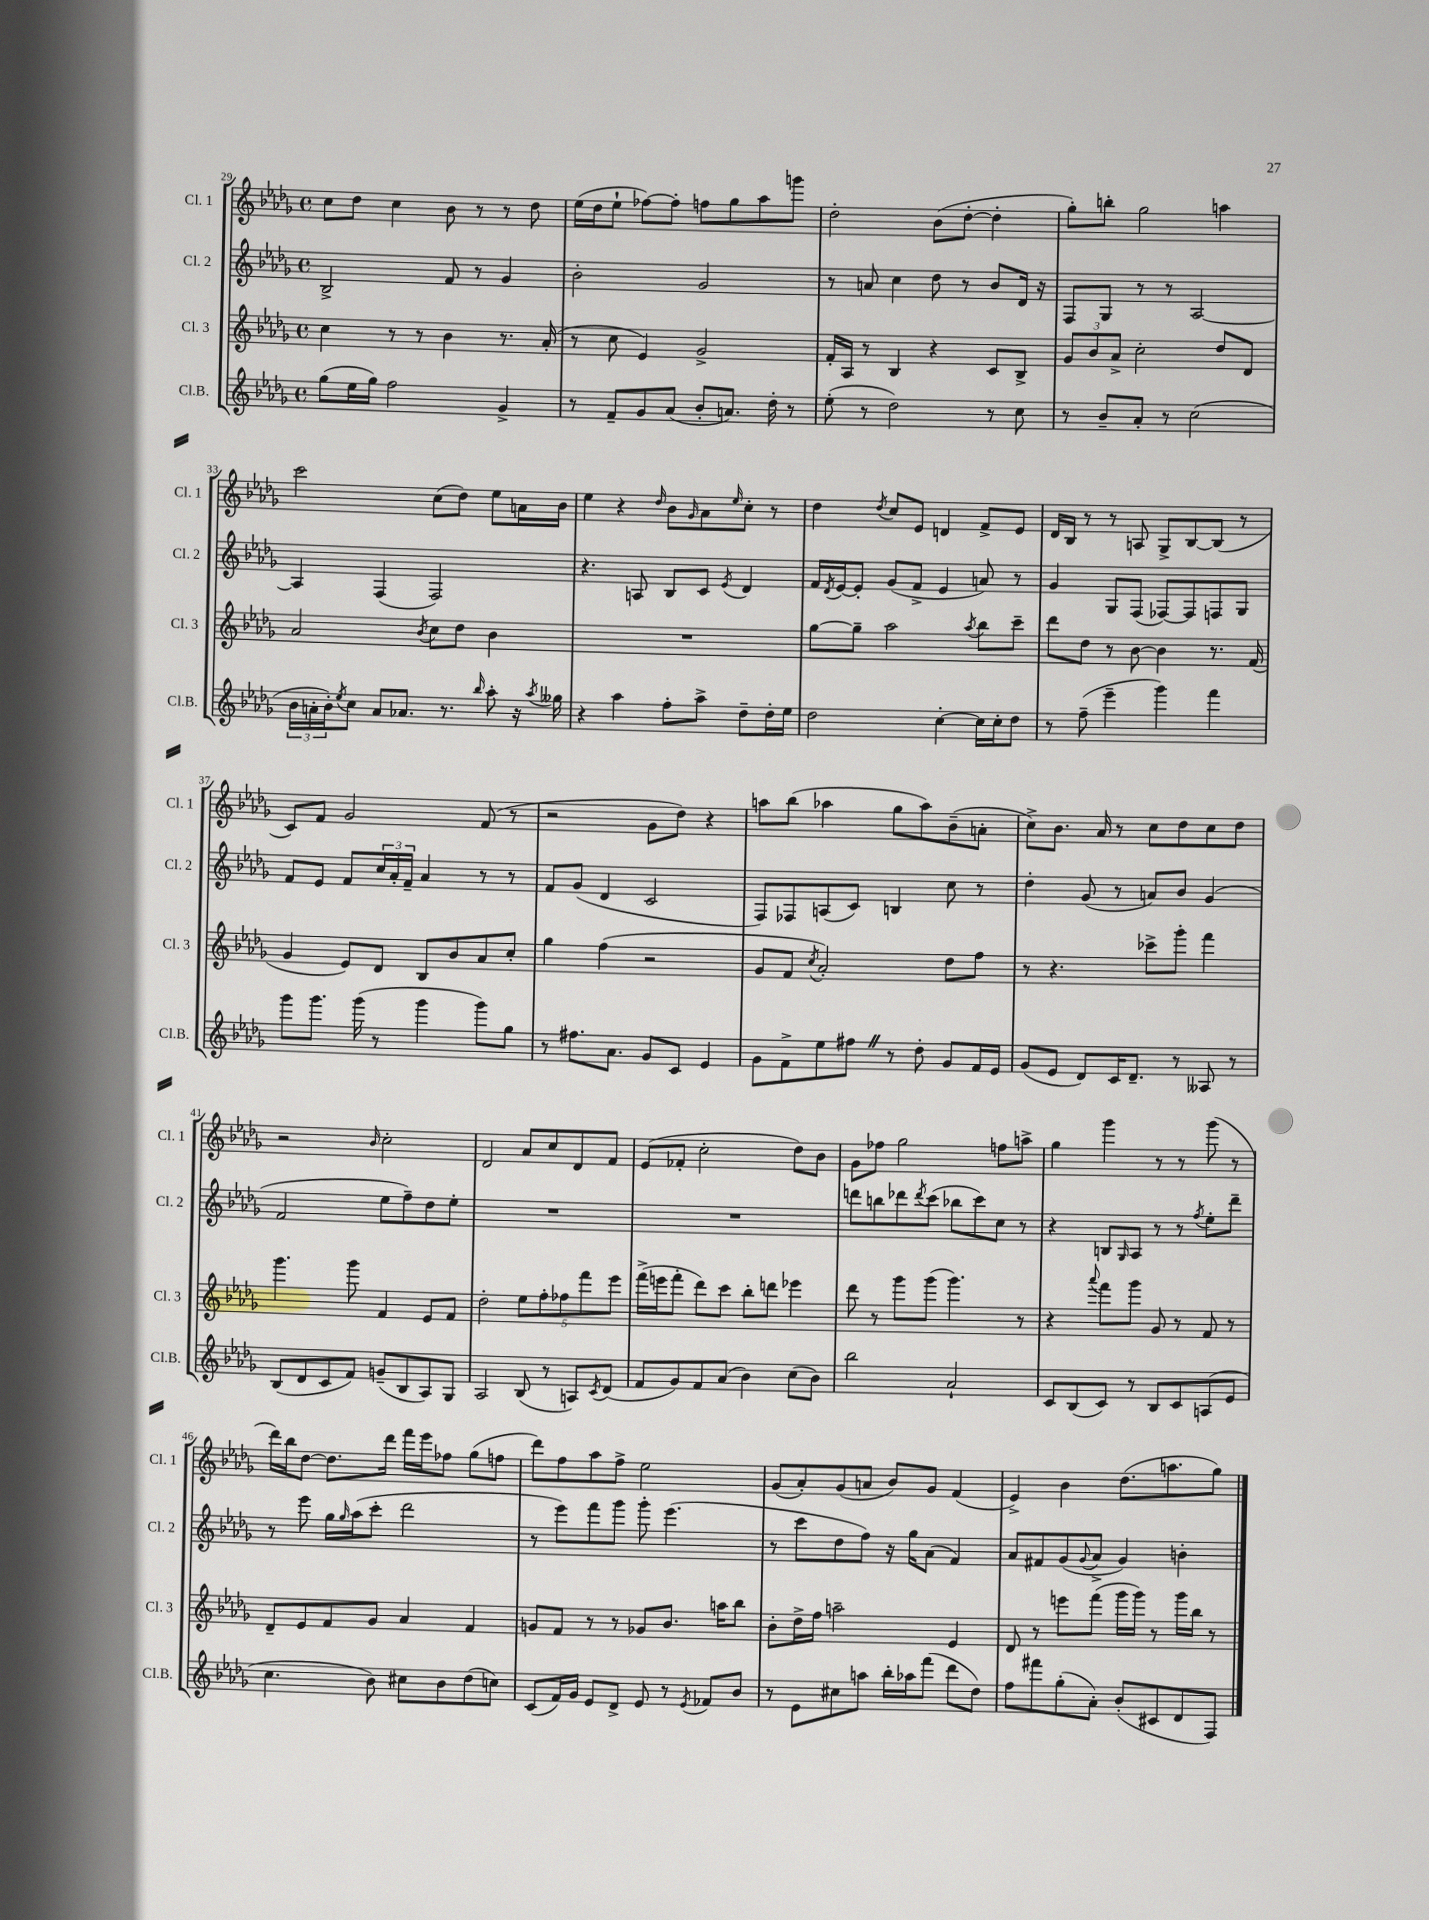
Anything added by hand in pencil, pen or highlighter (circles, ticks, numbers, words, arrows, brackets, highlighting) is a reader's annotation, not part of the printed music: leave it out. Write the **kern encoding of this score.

**kern	**kern	**kern	**kern
*staff4	*staff3	*staff2	*staff1
*clefG2	*clefG2	*clefG2	*clefG2
*k[b-e-a-d-g-]	*k[b-e-a-d-g-]	*k[b-e-a-d-g-]	*k[b-e-a-d-g-]
*M4/4	*M4/4	*M4/4	*M4/4
*met(c)	*met(c)	*met(c)	*met(c)
(8gg-	4cc	2B-^	8cc
16ee-	.	.	8dd-
16gg-)	.	.	.
2ff	8r	.	4cc
.	8r	.	.
.	4b-	8f	8b-
.	.	8r	8r
4g-^	8.r	4g-	8r
.	.	.	8dd-
.	(16a-'	.	.
=	=	=	=
8r	8r	2b-'	(16ee-
.	.	.	16dd-
8f~	8cc	.	8ee-`
8g-	4e-)	.	[8ff-)
(8a-	.	.	8ff-']
8b-'	2g-^	2g-	8ff
8.a)	.	.	8gg-
.	.	.	8aa-
16dd-'	.	.	.
8r	.	.	8ggg
=	=	=	=
(8ee-'	16f'	8r	2dd-'
.	16A-	.	.
8r	8r	8a	.
2dd-)	4B-	4cc	.
.	4r	8dd-	(8b-
.	.	8r	[8dd-'
8r	8c	8b-	4dd-']
8cc	8B-^	16d-	.
.	.	16r	.
=	=	=	=
8r	12g-	8F	8gg-')
.	12b-	.	.
8b-~	.	8G-	8bb'
.	12a-^	.	.
8a-'	2cc'	8r	2gg-
8r	.	8r	.
(2cc	.	[2A-	.
.	8dd-	.	4aa
.	8d-	.	.
=	=	=	=
24b-	2a-	4A-]	2ccc
24a'	.	.	.
24b-')	.	.	.
8qee-	.	.	.
8cc	.	.	.
8a	.	(4F	.
8.a-	.	.	.
.	8qb-	.	.
.	8cc	2F)	(8cc
8.r	.	.	.
.	8dd-	.	8dd-)
16qqbb-	.	.	.
8aa-'	4b-	.	8ee-
16r	.	.	16a
8qaa-	.	.	.
16gg--	.	.	16b-
=	=	=	=
4r	1r	4.r	4ee-
4aa-	.	.	4r
.	.	8A	.
.	.	.	16qqdd-
8ff'	.	8B-	8b-
.	.	.	16qqg-
8aa-^	.	8c	8a-
.	.	8qe-	16qqee-
8dd-~	.	4d-	8cc'
16dd-'	.	.	8r
16ee-	.	.	.
=	=	=	=
2dd-	[8gg-	16f	4dd-
.	.	8qd-	.
.	.	[16e-	.
.	8gg-~]	8e-']	.
.	.	.	8qdd-
.	2aa-	(8g-	8cc
.	.	8f^	8e-
[4cc'	.	4e-	4d
.	8qaa-	.	.
16cc]	8bb-	8a)	8f^
16cc'	.	.	.
8dd-	8ccc~	8r	8e-
=	=	=	=
8r	8ddd-	4g-	16d-
.	.	.	16B-
(8ff~	8dd-	.	8r
4eee-~	8r	8G-	8r
.	[8b-	(8F	8A
4ggg-)	4b-]	[8F-)	8G-^
.	.	8F-]	[8B-
4fff	8.r	8F	(8B-]
.	.	8G-	8r
.	(16f	.	.
=	=	=	=
8ggg-	4g-	8f	8c)
8.ggg-	.	8e-	8f
.	8e-)	8f	2g-
(16ggg-	.	.	.
8r	8d-	24cc	.
.	.	24a-'	.
.	.	24f~	.
4ggg-	8B-	4a-	.
.	8b-	.	.
8ggg-)	8a-	8r	(8f
8gg-	8cc'	8r	8r
=	=	=	=
8r	4gg-	8f	2r
8.ff#	.	(8g-	.
.	(4ff	4d-	.
8.a-	.	.	.
8g-	2r	2c	8g-
8c	.	.	8dd-)
4e-	.	.	4r
=	=	=	=
8g-	8g-	8F)	8aa
8f^	8f	8F-	(8bb-
.	8qcc	.	.
8ee-	2a-')	(8A	4aa-
8ff#	.	8c)	.
8r	.	4B	8gg-
8dd-'	.	.	8aa-)
8g-	8dd-	8cc	(8b-~
16f	8ff	8r	8a'
16e-	.	.	.
=	=	=	=
(8g-	8r	4dd-'	8cc^)
8e-	4.r	.	8.b-
8d-)	.	(8g-	.
.	.	.	16a-
16c	.	8r	8r
8.d-~	.	.	.
.	8ccc-^	8a)	8cc
8r	8ggg-'	8b-	8dd-
8A--	4fff	(4g-	8cc
8r	.	.	8dd-
=	=	=	=
(8B-	4.ggg-	2f	2r
8d-	.	.	.
8c	.	.	.
8f)	8ggg-	.	.
.	.	.	16qqb-
(8g~	4f	8ee-	2cc'
8B-	.	8ff~)	.
8A-)	8e-	8dd-	.
8G-	8f	8ee-'	.
=	=	=	=
2A-	2dd-'	1r	2d-
(8B-	10ee-	.	8a-
.	10ff'	.	.
8r	.	.	8cc
.	10ff-	.	.
8A)	.	.	8d-
.	10fff	.	.
8qc	.	.	.
(8d-	.	.	8f
.	10eee-	.	.
=	=	=	=
8f	(16fff^	1r	(8e-
.	16eee	.	.
8g-)	8fff'	.	8f-'
8f	8ddd-)	.	2cc'
(8a-	8ccc	.	.
4b-)	8bb-'	.	.
.	8ddd	.	.
(8cc	4eee-	.	8dd-)
8b-)	.	.	8b-
=	=	=	=
2bb-	8ddd-	8ddd	8g-
.	8r	8bb	8ff-
.	8ggg-	8ddd-	2gg-
.	.	8qddd-	.
.	(8ggg-	(8ccc	.
2a-`	4.ggg-)	8bb-	.
.	.	8ccc)	.
.	.	8cc	8ff
.	8r	8r	8aa^
=	=	=	=
8c	4r	4r	4gg-
(8B-	.	.	.
.	8qqaaa-	.	.
8c)	8fff	8B	4ggg-
.	.	16qqG-	.
8r	8ggg-	8A-	.
8B-	8g-	8r	8r
8c	8r	8r	8r
.	.	8qff	.
(8A	8f	8ee-'	(8ggg-
8e-	8r	8ddd-~	8r
=	=	=	=
4.cc	8d-~	8r	16ddd-)
.	.	.	16bb-
.	8e-	8eee-	[8dd-
.	8f	16gg-	8.dd-]
.	.	16qqgg-	.
.	.	(16aa-	.
8b-)	8g-	8ccc'	.
.	.	.	16ddd-
8cc#	4a-	2ddd-	16fff
.	.	.	16eee-
8b-	.	.	8ff-
(8dd-	4f	.	(8gg-
8cc)	.	.	8ff
=	=	=	=
(8c	8g	8r	8ddd-)
16f)	8f	8eee-)	8ff
16g-	.	.	.
8e-	8r	8fff	8aa-
8d-^	8r	8ggg-	8ff^
8e-	8g-	8ggg-'	2ee-
8r	8.b-	(4.eee-	.
8qe-	.	.	.
8f-	.	.	.
.	16aa	.	.
8b-	8bb-	.	.
=	=	=	=
8r	8b-'	8r	(8g-
8e-	16dd-^	8ccc	8a-')
.	16ff	.	.
8cc#	2aa~	8dd-	(8g-
8aa	.	8ff)	8a
16bb-'	.	16r	8b-)
16aa-	.	16gg-	.
(8fff	.	(8a-	8g-
8ddd-	4e-	4f)	(4f
8dd-)	.	.	.
=	=	=	=
8ff	8d-	8a-	4e-^)
8fff#	8r	8f#	.
(8gg-'	8eee	(8g-	4b-
.	.	8qqg-	.
8a-')	(8fff	8a-^	.
(8b-'	16ggg-	4g-)	(8.dd-
.	16ggg-)	.	.
8c#	8r	.	.
.	.	.	8.aa
8d-	16ggg-	4b'	.
.	16bb-	.	.
8F)	8r	.	8gg-)
==	==	==	==
*-	*-	*-	*-
